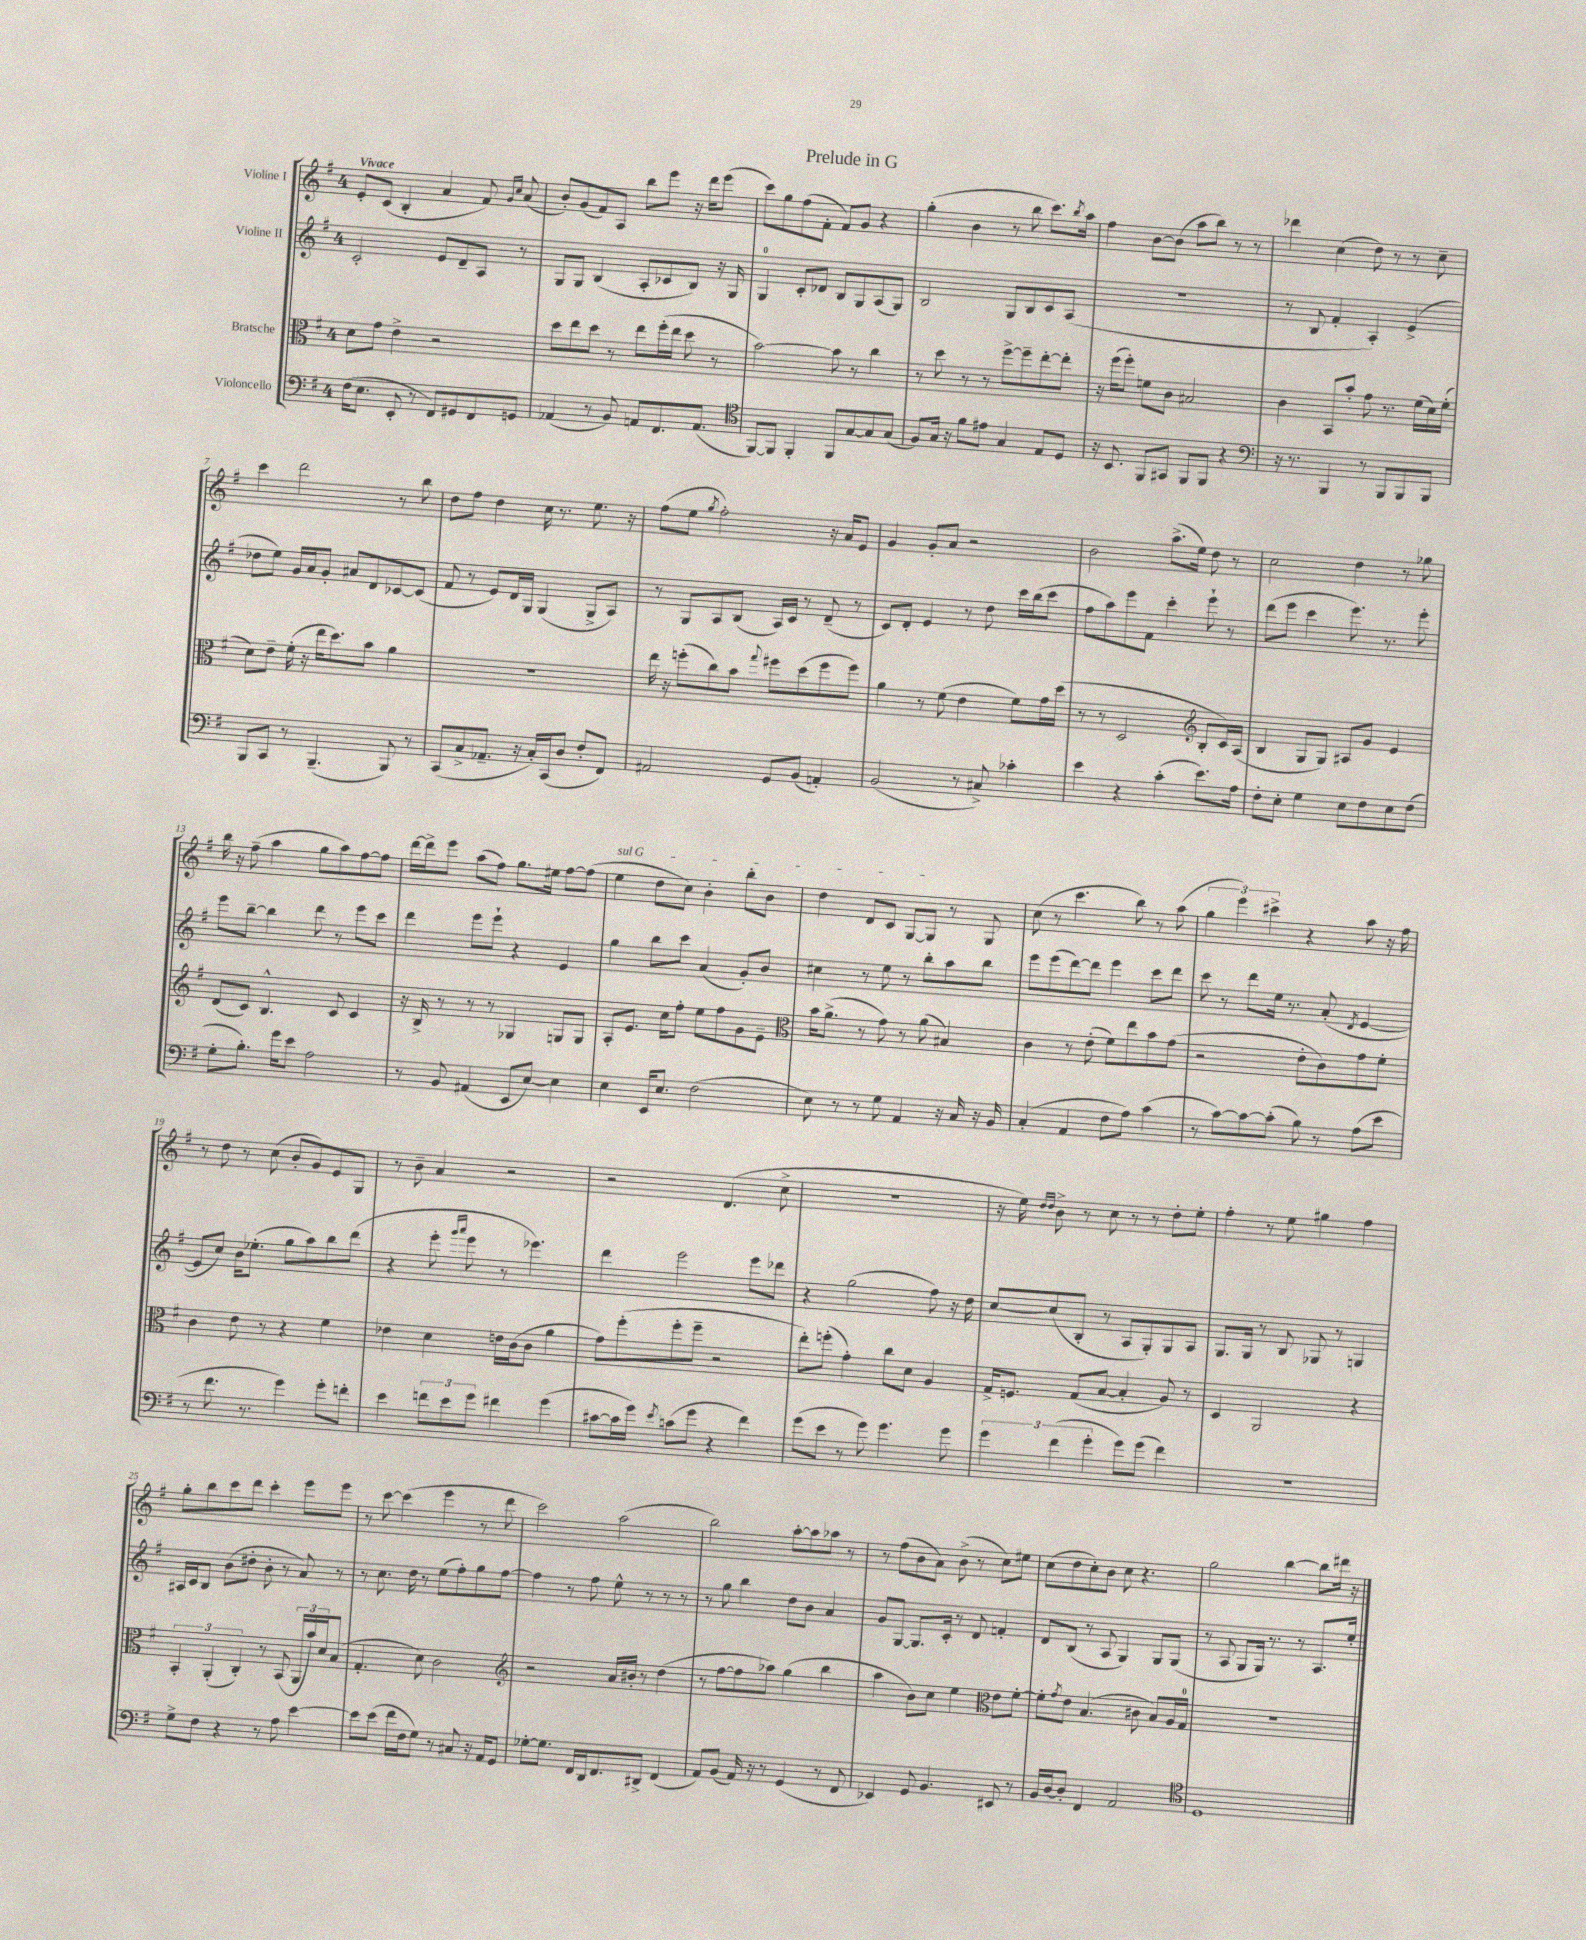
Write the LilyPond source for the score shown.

\header { title = "Prelude in G" }
<<
\new StaffGroup <<
\new Staff = "s0" \with { instrumentName = "Violine I" } {
    \clef treble \key g \major \once \override Staff.TimeSignature.style = #'single-digit \time 4/4 \tempo "Vivace"
    e'8-. c'8( b4-. a'4 fis'8) \grace { g'16 c''16 } a'8( |
    b'8-.) g'8( fis'8) a8 b''8 e'''8 r16 d'''16 e'''8( |
    c'''8) g''8 fis''8( fis'8-. fis'8) g'8 r4 |
    g''4-.( b'4 r8 b''8 c'''8.) \acciaccatura { b''8 } a''16 |
    fis''4 b'8~ b'8( a''8 b''8) r8 r8 |
    des'''4 c''4( d''8) r8 r8 c''8-- |
    c'''4 d'''2 r8 b''8 |
    d''8 fis''8 d''4 c''16 r8. e''8. r16 |
    fis''8( e''8 \acciaccatura { g''8 } fis''2-.) r16 a'16 e'8 |
    g'4 g'8-. a'8 r2 |
    b'2 a''8.->( e''16) d''8 r8 |
    c''2 d''4 r8 ges''8 |
    b''16 r16 fis''8--( a''4 g''8 a''8) fis''8~ fis''8 |
    d'''16~ d'''16-> e'''8 a''8( fis''8) g''8. eis''16 fis''8~ fis''8( |
    \once \override TextSpanner.bound-details.left.text = \markup { \italic "sul G" } e''4\startTextSpan d''8 c''8) b'4-. b''8-. b'8 |
    d''4 d'8 c'8 g8~ g8\stopTextSpan r8 g8 |
    c''8( r8 c'''4. b''8) r8 a''8( |
    \tuplet 3/2 { g''4 e'''4) cis'''4-> } r4 a''8 r16 fis''16 |
    r8 d''8 r8 c''8( b'8-. g'8) e'8 g8 |
    r8 b'8-- a'4 r2 |
    r2 d'4.( c''8-> |
    R1 |
    r16 e''16) \grace { d''16 d''16 } b'8-> r8 c''8 r8 r8 d''8-. e''8-. |
    fis''4-. r8 e''8 gis''4 fis''4 |
    g''8-. b''8 c'''8 d'''8 c'''4-. e'''8 e'''8 |
    r8 c'''8~ c'''4( e'''4 r8 d'''8 |
    c'''2) a''2( |
    b''2) a''8~-. a''8 aes''8 r8 |
    r8 fis''8( b'8 a'8) b'8->( r8 c''8) eis''8 |
    c''8( d''8 c''8-.) b'8 c''8 r4. |
    g''2 b''4~ b''8 dis'''16 r16 \bar "|." |
}
\new Staff = "s1" \with { instrumentName = "Violine II" } {
    \clef treble \key g \major \once \override Staff.TimeSignature.style = #'single-digit \time 4/4
    c'2-. e'8 d'8-- a8 r8 |
    g8 g8 b4( a8-. ces'8 b8) r16 g16 |
    g4-0 c'8-. des'8 b8 g8 a8( g8) |
    b2 g8 b8 c'8 a8( |
    R1 |
    r8 b8 fis'4-. a4-.) e'4->( |
    des''8 e''8) g'16 a'16 g'8-. ais'8 d'8 ces'8~ ces'8( |
    fis'8 r8 e'8) d'16 g16 g4( g8-> a8) |
    r8 g8 a8 b8( a16) c'16 r8 d'8--( r8 |
    c'8) d'8-. e'4 r8 d''8 c'''16 b''16( c'''8 |
    fis''8 a''8) e'''8 fis'8 c'''4-. e'''8-! r8 |
    d'''8( e'''8 c'''4 e'''8.) r8. e'''8-. |
    e'''8 b''8~-- b''4 d'''8 r8 e'''8 c'''8 |
    d'''4 e'''8 e'''8-! r4 e'4 |
    g''4 b''8 c'''8 a'4( g'8-.) b'8 |
    cis''4 r8 e''8 r8 b''8-. a''8 b''8 |
    e'''8 e'''8( d'''8~) d'''8 e'''4 c'''8 d'''8 |
    c'''8 r8 d'''8 e''16 r8. a'8-.( \acciaccatura { d'8 } e'4~ |
    e'8 c''8) b'16 ees''8.-.( g''8 a''8) b''8 d'''8( |
    r4 e'''8-. \grace { g'''16 a'''16 } e'''8 r8 ees'''4.) |
    d'''4 e'''2 e'''8 des'''8 |
    r4 g''2( fis''8) r16 d''16 |
    c''8~ c''8( b8-. r8 a8 g8-.) g8 a8 |
    g8. g16 r8 b8 ges8 r8 g4 |
    ais16 c'16 b8 b'8( dis''8-. b'8-. r8 a'8) r8 |
    r8 c''8. d''16 r8 e''8( fis''8-.) g''8 fis''8~ |
    fis''4 r8 fis''8 e''8-^ r8 r8 r8 |
    r8 g''8 b''4 d''8 b'8 a'4 |
    g'8 g8~ g8. c'16-. r8 d'8 f'4-. |
    d'8 b8( r8 a8 g4) g8 g8( |
    r8 a8 g8 g16) r8. r8 a8. e''16-. \bar "|." |
}
\new Staff = "s2" \with { instrumentName = "Bratsche" } {
    \clef alto \key g \major \once \override Staff.TimeSignature.style = #'single-digit \time 4/4
    d'8 g'8 e'4-> r2 |
    d''8 e''8 d''8 r8 e''8 fis''16-.( e''16 d''8 r8 |
    b'2~) b'8 r8 c''4 |
    r8 d''8 r8 r8 fis''8~-> fis''8-- e''8~-. e''8-. |
    r16 fis''16( fis''8-.) f'8 c'8 bis2 |
    c'4 b,8 b'8-. g'8 r8. fis'16( d'16) fis'16-.( |
    d'8) e'8-- fis'16-.( r16 e''16 d''8.) b'8 a'4 |
    r1 |
    e''16 r16 f''8-.( c''8) b'8 \appoggiatura { g''8 } fis''8 d''8( fis''8 fis''8) |
    a'4 r8 fis'8( e'4 fis'8) g'16 d''16( |
    r8 r8 d2 \clef treble b8-. c'16) a16( |
    b4 g8 g8) ais8 g'8 e'4 |
    d'8( c'8) b4.-^ c'8 c'4 |
    r16 b16-> r8 r8 r8 ges4 g8 g8 |
    a8-. e'8. c''16 fis''8-. e''8 fis''8 g'8 e'8-- |
    \clef alto b'16 a'8.->( r8 g'8) r8 a'8( bis4) |
    c'4 r8 e'8-.( fis'8) e''8 b'8 g'8( |
    r2 e'8-. c'8) g'8 fis'8-. |
    c'4 e'8 r8 r4 fis'4 |
    ees'4 d'4 e'16 c'16( c'8 a'4 |
    g'8) fis''8-.( fis''8-. fis''8-- r2 |
    e''8-.) f''8-.( g'4-.) c''8 d'8 a4 |
    g16-> f8. g8( b8~ b4-. a8) r8 |
    d4 a,2 r4 |
    \tuplet 3/2 { b,4-. a,4-.( c4-.) } r8 b,8( \tuplet 3/2 { a,16 b'16) d'16 } b8( |
    g4.-. d'8) c'2 |
    \clef treble r2 a'16 bis'16-. r8 d''4( |
    r8 fis''8~ fis''8 aes''8) g''4( b''4 |
    a''4 b'8) c''8 e''4 \clef alto e'8 fis'8~-. |
    fis'8-. \acciaccatura { g'8 } e'8 b4.( cis'8 b8) a16 g16-0 |
    R1 \bar "|." |
}
\new Staff = "s3" \with { instrumentName = "Violoncello" } {
    \clef bass \key g \major \once \override Staff.TimeSignature.style = #'single-digit \time 4/4
    fis16( e8. e,8-. r8 fis,8) gis,8 fis,8 g,8 |
    aes,4( r8 b,8) a,8 fis,8. a,8.( |
    \clef tenor fis,8~) fis,8 fis,4-. fis,8 g8~ g8 g8( |
    fis8) g16 r16 fis'8 eis'8 g4 e8 d8 |
    r16 b,8. fis,8 gis,8 fis,8 fis,8 r4 |
    \clef bass r16 r8. b,,4 r8 b,,8 b,,8 b,,8 |
    b,,8 c,8 r8 b,,4.--( b,,8) r8 |
    c,8( c8-> aes,8.-- r16 c16-.) c,16( d8 fis8-. fis,8) |
    ais,2 g,8 b,8( a,4-.) |
    b,2( r8 cis8->) ces'4-. |
    e'4 r4 c'4-.( e'8.) a16 |
    fis8-. e8-. g4 e8 fis8 e8 fis8( |
    g8-. b8.-.) g'16 e'8 a2 |
    r8 b,8 ais,4( e,8 e8~) e4 |
    e4 e,16 e8. fis2( |
    e8) r8 r8 g8 a,4 r16 c16 r16 b,16 |
    c4-.( a,4 fis8 a8) c'4( |
    r8 c'8~) c'8~ c'8-.( b8) r8 a8( e'8 |
    r8 fis'8. r8. g'4) g'8-. f'8-. |
    e'4 \tuplet 3/2 { f'8 e'8 g'8 } fis'4 g'4( |
    cis'8~ cis'16 g'16) \acciaccatura { e'8 } c'8( g'8 r4 fis'4) |
    g'8( e'8 r8 g'8) g'4. g'8 |
    \tuplet 3/2 { g'4 fis'4( g'4-. } g'8) g'8( fis'4) |
    R1 |
    g8-> fis8 r4 r8 a8 e'4~ |
    e'8 e'8( fis'16 fis16 g8) r8 cis8 r16 a,16 g,8 |
    ges8~-. ges8. fis,16 d,16 fis,8. dis,8-> fis,4( |
    a,8) b,8( a,16) r16 r8 g,4( r8 fis,8 |
    ees,4) g,8 b,4. eis,8 r8 |
    b,16 d16~ d8-. fis,4 a,2 |
    \clef tenor d1 \bar "|." |
}
>>
>>
